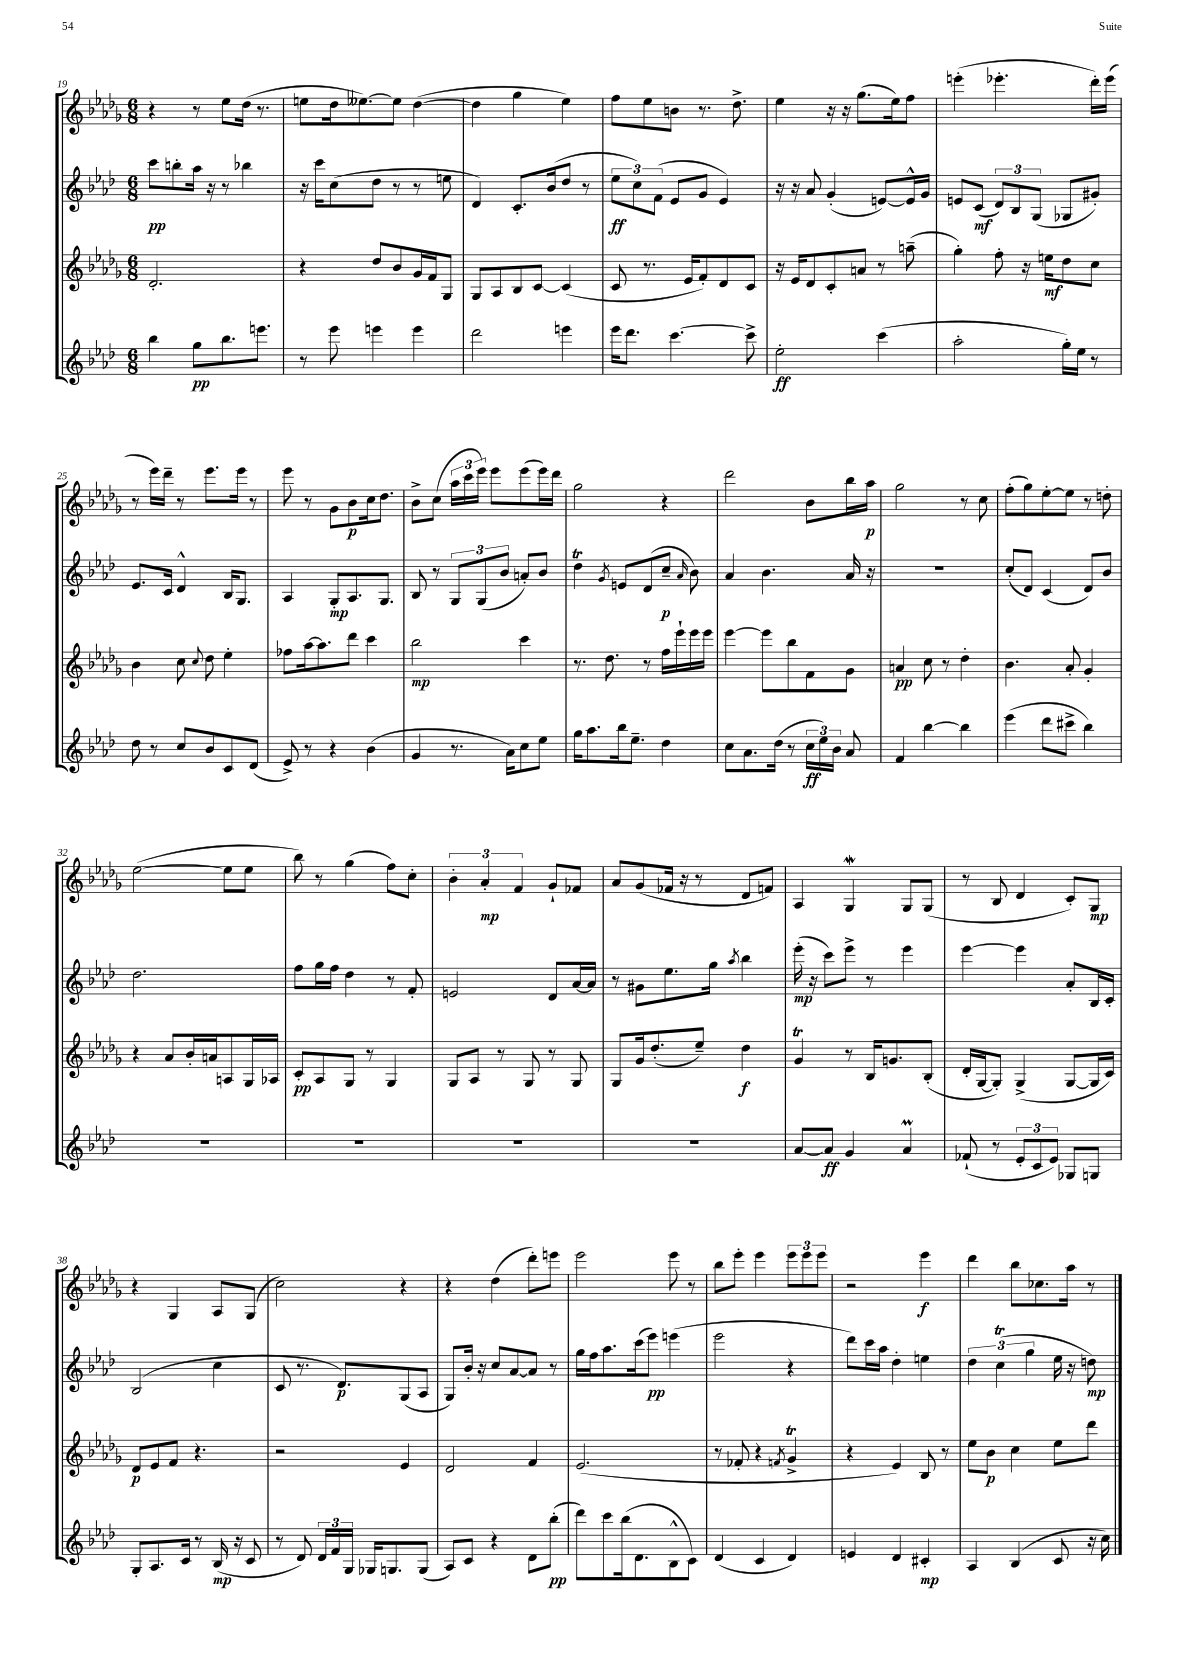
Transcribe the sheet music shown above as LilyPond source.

<<
\new StaffGroup <<
\new Staff = "s0" {
    \clef treble \key des \major \numericTimeSignature \time 6/8
    \autoBeamOff r4 r8 ees''8[ des''16]( r8. |
    e''8[ des''16 eeses''8.~) eeses''8] des''4~( |
    des''4 ges''4 ees''4) |
    f''8[ ees''8 b'8] r8. des''8.-> |
    ees''4 r16 r16 ges''8.[( ees''16) f''8] |
    e'''4-.( ees'''4.-. des'''16[-.) ees'''16]( |
    r8 ees'''16[) des'''16]-- r8 ees'''8.[ ees'''16] r8 |
    ees'''8 r8 ges'8[ bes'8\p c''16 des''8.] |
    bes'8[-> c''8]( \tuplet 3/2 { aes''16[ c'''16 ees'''16]) } ees'''8[ ees'''8( ees'''16) des'''16] |
    ges''2 r4 |
    des'''2 bes'8[ bes''16 aes''16]\p |
    ges''2 r8 c''8 |
    f''8[-.( ges''8) ees''8~-. ees''8] r8 d''8-. |
    ees''2~( ees''8[ ees''8] |
    bes''8) r8 ges''4( f''8[) c''8]-. |
    \tuplet 3/2 { bes'4-. aes'4-.\mp f'4 } ges'8[-! fes'8] |
    aes'8[ ges'8( fes'16] r16 r8 des'8[ f'8]) |
    aes4 ges4\mordent ges8[ ges8]( |
    r8 bes8 des'4 c'8[-.) ges8]\mp |
    r4 ges4 aes8[ ges8]( |
    c''2) r4 |
    r4 des''4( des'''8[-.) e'''8] |
    ees'''2 ees'''8 r8 |
    bes''8[ ees'''8]-. ees'''4 \tuplet 3/2 { ees'''8[ ees'''8 ees'''8] } |
    r2 ees'''4\f |
    des'''4 bes''8[ ces''8. aes''16] r8 \bar "|." |
}
\new Staff = "s1" {
    \clef treble \key aes \major \numericTimeSignature \time 6/8
    \autoBeamOff c'''8[\pp b''8-. aes''16] r16 r8 bes''4 |
    r16 c'''16[ c''8( des''8] r8 r8 e''8 |
    des'4) c'8.[-. bes'16( des''8] r8 |
    \tuplet 3/2 { ees''8[\ff c''8) f'8]( } ees'8[ g'8] ees'4) |
    r16 r16 aes'8 g'4-.( e'8[~) e'16-^ g'16] |
    e'8[ c'8]\mf( \tuplet 3/2 { des'8[) bes8 g8]( } ges8[ gis'8]-.) |
    ees'8.[ c'16] des'4-^ bes16[ g8.] |
    aes4 g8[-.\mp aes8. g8.] |
    bes8 r8 \tuplet 3/2 { g8[ g8( bes'8] } a'8[-.) bes'8] |
    des''4\trill \acciaccatura { g'8 } e'8[ des'8( c''8]--\p \grace { aes'16 } bes'8) |
    aes'4 bes'4. aes'16 r16 |
    R2. |
    c''8[-.( des'8]) c'4( des'8[) bes'8] |
    des''2. |
    f''8[ g''16 f''16] des''4 r8 f'8-. |
    e'2 des'8[ aes'16~ aes'16] |
    r8 gis'8[ ees''8. g''16] \acciaccatura { aes''8 } bes''4 |
    ees'''16-.\mp( r16 c'''8[) ees'''8]-> r8 ees'''4 |
    ees'''4~ ees'''4 aes'8[-. bes16 c'16]-. |
    bes2( c''4 |
    c'8 r8. des'8.[\p) g8( aes8] |
    g8[) bes'16]-. r16 c''8[ aes'8~ aes'8] r8 |
    g''16[ f''16 aes''8. c'''16( ees'''8]\pp) e'''4( |
    ees'''2 r4 |
    des'''8[) c'''16 aes''16] des''4-. e''4 |
    \tuplet 3/2 { des''4 c''4\trill( g''4 } ees''16 r16 d''8\mp) \bar "|." |
}
\new Staff = "s2" {
    \clef treble \key des \major \numericTimeSignature \time 6/8
    \autoBeamOff des'2.-. |
    r4 des''8[ bes'8 ges'16 f'16 ges8] |
    ges8[ aes8 bes8 c'8]~ c'4( |
    c'8 r8. ees'16[ f'8-.) des'8 c'8] |
    r16 ees'16[ des'8 c'8-. a'8] r8 a''8--( |
    ges''4-.) f''8-. r16 e''16[\mf des''8 c''8] |
    bes'4 c''8 \appoggiatura { c''8 } des''8 ees''4-. |
    fes''8[ aes''16~ aes''8. des'''8] c'''4 |
    bes''2\mp c'''4 |
    r8. des''8. r8 f''16[ ees'''16-! ees'''16 ees'''16] |
    ees'''4~ ees'''8[ bes''8 f'8 ges'8] |
    a'4\pp c''8 r8 des''4-. |
    bes'4. aes'8-. ges'4-. |
    r4 aes'8[ bes'16-. a'16 a8 ges16 aes16] |
    c'8[-.\pp aes8 ges8] r8 ges4 |
    ges8[ aes8] r8 ges8 r8 ges8 |
    ges8[ ges'16 des''8.-.( ees''8]--) des''4\f |
    ges'4\trill r8 bes16[ g'8. bes8]-.( |
    des'16[-. ges16~ ges8]-.) ges4->( ges8[~ ges16 c'16]) |
    des'8[\p ees'8 f'8] r4. |
    r2 ees'4 |
    des'2 f'4 |
    ees'2.( |
    r8 fes'8-. r4 \acciaccatura { f'8 } ges'4->\trill |
    r4 ees'4) bes8 r8 |
    ees''8[ bes'8]\p c''4 ees''8[ des'''8] \bar "|." |
}
\new Staff = "s3" {
    \clef treble \key aes \major \numericTimeSignature \time 6/8
    \autoBeamOff bes''4 g''8[\pp bes''8. e'''8.] |
    r8 ees'''8 e'''4 e'''4 |
    des'''2 e'''4 |
    ees'''16[ des'''8.] c'''4.~ c'''8-> |
    ees''2-.\ff c'''4( |
    aes''2-. g''16[-.) ees''16] r8 |
    des''8 r8 c''8[ bes'8 c'8 des'8]( |
    ees'8->) r8 r4 bes'4( |
    g'4 r8. aes'16[) c''8 ees''8] |
    g''16[ aes''8. bes''16 ees''8.]-- des''4 |
    c''8[ aes'8. des''16]( r8 \tuplet 3/2 { c''16[\ff ees''16) bes'16] } aes'8 |
    f'4 bes''4~ bes''4 |
    ees'''4( des'''8[ cis'''8]-> bes''4) |
    R2. |
    R2. |
    R2. |
    R2. |
    aes'8[~ aes'8]\ff g'4 aes'4\prall |
    fes'8-!( r8 \tuplet 3/2 { ees'8[-. c'8 ees'8]) } ges8[ g8] |
    g8[-. aes8. c'16] r8 bes16\mp( r16 c'8 |
    r8 des'8) \tuplet 3/2 { des'16[ f'16 g16] } ges16[ g8. g8]( |
    aes8[) c'8] r4 des'8[ bes''8]-.\pp( |
    des'''8[) c'''8 bes''16( des'8. bes8-^ c'8]) |
    des'4( c'4 des'4) |
    e'4 des'4 cis'4-.\mp |
    aes4 bes4( c'8 r16 c''16) \bar "|." |
}
>>
>>
\layout { \context { \Score currentBarNumber = #19 } }
